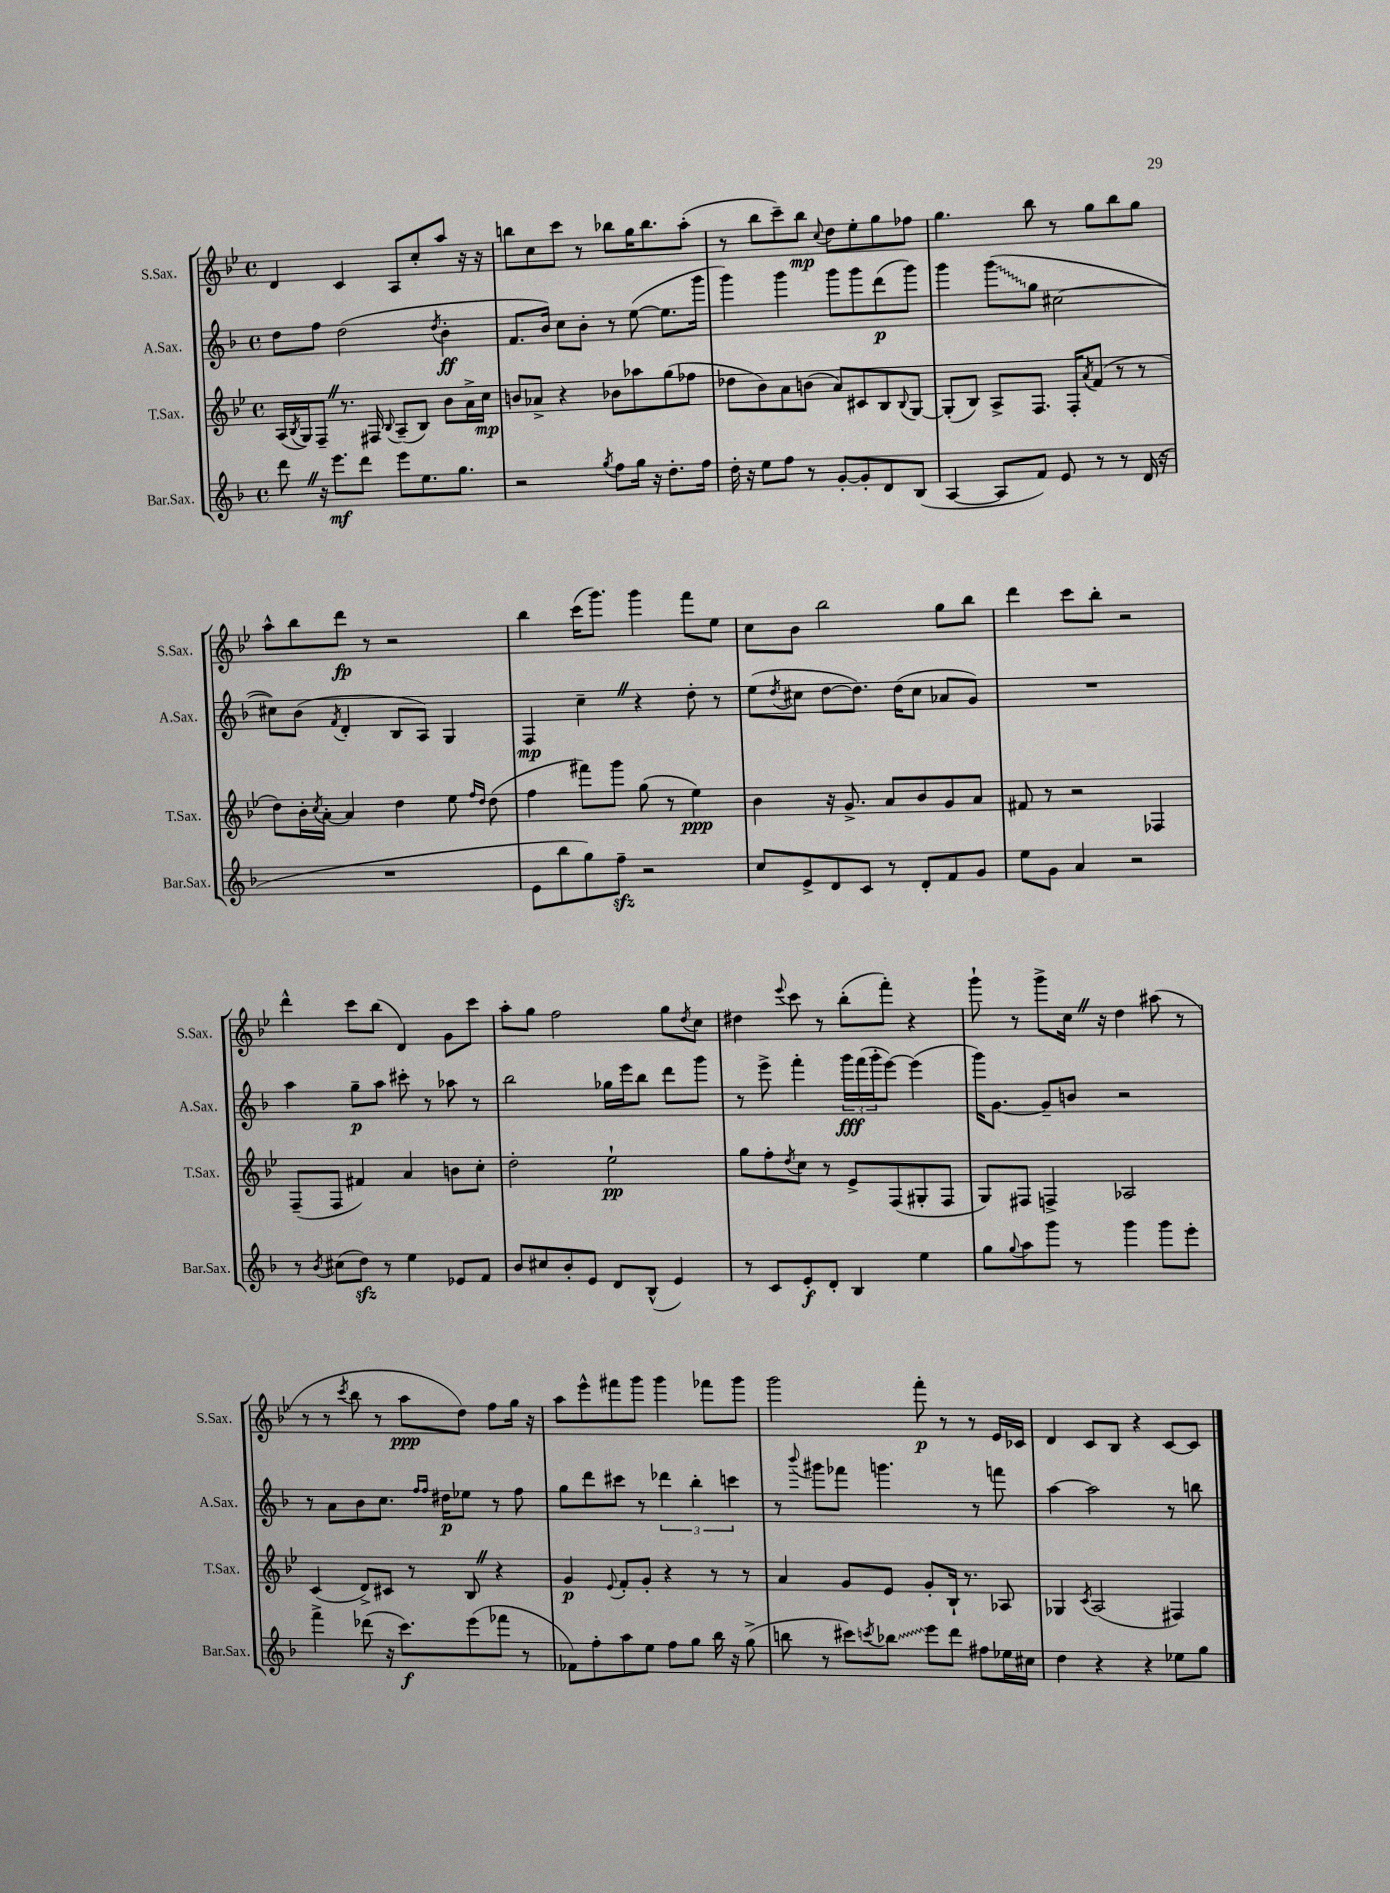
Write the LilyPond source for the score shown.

<<
\new StaffGroup <<
\new Staff = "s0" \with { instrumentName = "S.Sax." shortInstrumentName = "S.Sax." } {
    \clef treble \key bes \major \defaultTimeSignature \time 4/4
    d'4 c'4 a8 c''8-. a''8 r16 r16 |
    b''8 c''8 c'''8 r8 bes''8 g''16 bes''8. a''8-.( |
    r8 bes''8 c'''8--) bes''8\mp \appoggiatura { c''8 } d''8 ees''8-. g''8 fes''8 |
    g''4. bes''8 r8 g''8 bes''8 g''8 |
    a''8-^ bes''8 d'''8\fp r8 r2 |
    bes''4 c'''16( g'''8.) g'''4 f'''8 ees''8 |
    c''8 bes'8 bes''2 g''8 bes''8 |
    d'''4 c'''8 bes''8-. r2 |
    d'''4-^ c'''8 bes''8( d'4) g'8 c'''8 |
    a''8-. g''8 f''2 g''8 \acciaccatura { d''8 } c''8 |
    dis''4 \appoggiatura { ees'''8 } c'''8 r8 bes''8-.( f'''8-.) r4 |
    g'''8-! r8 g'''8-> c''16 \once \override BreathingSign.text = \markup { \musicglyph "scripts.caesura.straight" } \breathe r16 d''4 ais''8( r8 |
    r8 r8 \acciaccatura { c'''8 } bes''8 r8 a''8\ppp d''8) f''8 g''16 r16 |
    a''8 ees'''8-^ fis'''8 g'''8 g'''4 fes'''8 g'''8 |
    g'''2 f'''8-.\p r8 r8 ees'16 ces'16 |
    d'4 c'8 bes8 r4 c'8~ c'8 \bar "|." |
}
\new Staff = "s1" \with { instrumentName = "A.Sax." shortInstrumentName = "A.Sax." } {
    \clef treble \key f \major \defaultTimeSignature \time 4/4
    d''8 f''8 d''2( \acciaccatura { d''8 } bes'4-.\ff |
    f'8. bes'16) c''8 bes'8-. r8 e''8~( e''8. g'''16 |
    g'''4) g'''4 g'''8 g'''8 d'''8\p( g'''8) |
    g'''4 \once \override Glissando.style = #'zigzag g'''8\glissando( g''8 cis''2~ |
    cis''8) bes'8( \acciaccatura { f'8 } d'4-. bes8 a8) g4 |
    f4\mp c''4-- \once \override BreathingSign.text = \markup { \musicglyph "scripts.caesura.straight" } \breathe r4 d''8-. r8 |
    e''8( \acciaccatura { d''8 } cis''8 d''8~ d''8.) d''16( cis''8 aes'8 g'8) |
    R1 |
    a''4 g''8--\p a''8 cis'''8-. r8 aes''8 r8 |
    bes''2 ges''16 e'''16 bes''8 d'''8 g'''8 |
    r8 e'''8-> f'''4-. \tuplet 3/2 { g'''16\fff f'''16( g'''16-. } e'''8~) e'''4( |
    g'''16) g'8.~ g'8-- b'8 r2 |
    r8 a'8 bes'8 c''8. \grace { f''16 f''16 } dis''16\p ees''8 r8 f''8 |
    g''8 d'''8 cis'''8 r8 \tuplet 3/2 { des'''4 bes''4-. c'''4 } |
    r8 \appoggiatura { bes'''8 } gis'''8 fes'''8 g'''4. r8 f'''8 |
    a''4~ a''2 r8 b''8 \bar "|." |
}
\new Staff = "s2" \with { instrumentName = "T.Sax." shortInstrumentName = "T.Sax." } {
    \clef treble \key bes \major \defaultTimeSignature \time 4/4
    a16( \acciaccatura { bes8 } g16) f8-- \once \override BreathingSign.text = \markup { \musicglyph "scripts.caesura.straight" } \breathe r8. fis16 \appoggiatura { bes8 } a8--( bes8) bes'8 a'16-> c''16\mp |
    b'8 aes'8-> r4 bes'8 aes''8 g''8( fes''8 |
    des''8 bes'8) a'8 b'8( a'8) cis'8 bes8 \appoggiatura { bes8 } g8~ |
    g8-.( bes8) a8-> f8. f16-. \acciaccatura { a'8 } f'8( r8 r8 |
    d''8) bes'16-. \acciaccatura { c''8 } a'16~-. a'4 d''4 ees''8 \grace { f''16 d''16 } d''8( |
    f''4 fis'''8) g'''8 g''8( r8 ees''4\ppp) |
    bes'4 r16 g'8.-> a'8 bes'8 g'8 a'8 |
    fis'8 r8 r2 fes4 |
    f8--( f8 fis'4) a'4 b'8 c''8-. |
    d''2-. ees''2-!\pp |
    g''8 f''8-. \acciaccatura { d''8 } c''8 r8 ees'8-> f8( gis8-. f8 |
    g8) fis8 f4-> aes2 |
    c'4( d'8->) cis'8 r8 bes8 \once \override BreathingSign.text = \markup { \musicglyph "scripts.caesura.straight" } \breathe r4 |
    g'4\p \appoggiatura { ees'8 } f'8-. g'8-. r4 r8 r8 |
    a'4 g'8 ees'8 g'8-. bes16-! r8. aes8 |
    ges4 \acciaccatura { c'8 } a2( fis4) \bar "|." |
}
\new Staff = "s3" \with { instrumentName = "Bar.Sax." shortInstrumentName = "Bar.Sax." } {
    \clef treble \key f \major \defaultTimeSignature \time 4/4
    d'''8 \once \override BreathingSign.text = \markup { \musicglyph "scripts.caesura.straight" } \breathe r16 e'''8.\mf d'''8 e'''8 e''8. g''8. |
    r2 \acciaccatura { g''8 } f''8 g''16 r16 d''8.-. f''16 |
    d''16-. r16 e''8 f''8 r8 g'8~-. g'8-. d'8 bes8( |
    a4~ a8 f'8) e'8 r8 r8 d'16( r16 |
    R1 |
    e'8 bes''8 g''8) f''8--\sfz r2 |
    c''8 e'8-> d'8 c'8 r8 d'8-. f'8 g'8 |
    e''8 g'8 a'4 r2 |
    r8 \acciaccatura { bes'8 } cis''8( d''8\sfz) r8 e''4 ees'8 f'8 |
    bes'8 cis''8 bes'8-. e'8 d'8 bes8-^( e'4) |
    r8 c'8 e'8-.\f d'8-. bes4 e''4 |
    g''8 \appoggiatura { g''8 } a''8 g'''8 r8 g'''4 g'''8 e'''8-. |
    f'''4-> des'''8( r16 c'''8.\f) e'''8( fes'''8 r8 |
    fes'8) f''8-. a''8 e''8 f''8 g''8 bes''16 r16 g''8->( |
    b''8 r8 cis'''8) \acciaccatura { c'''8 } \once \override Glissando.style = #'zigzag bes''8\glissando e'''8 d'''8 fis''8 ees''16 cis''16 |
    d''4 r4 r4 ees''8 g''8 \bar "|." |
}
>>
>>
\layout { \context { \Score \remove "Bar_number_engraver" } }
